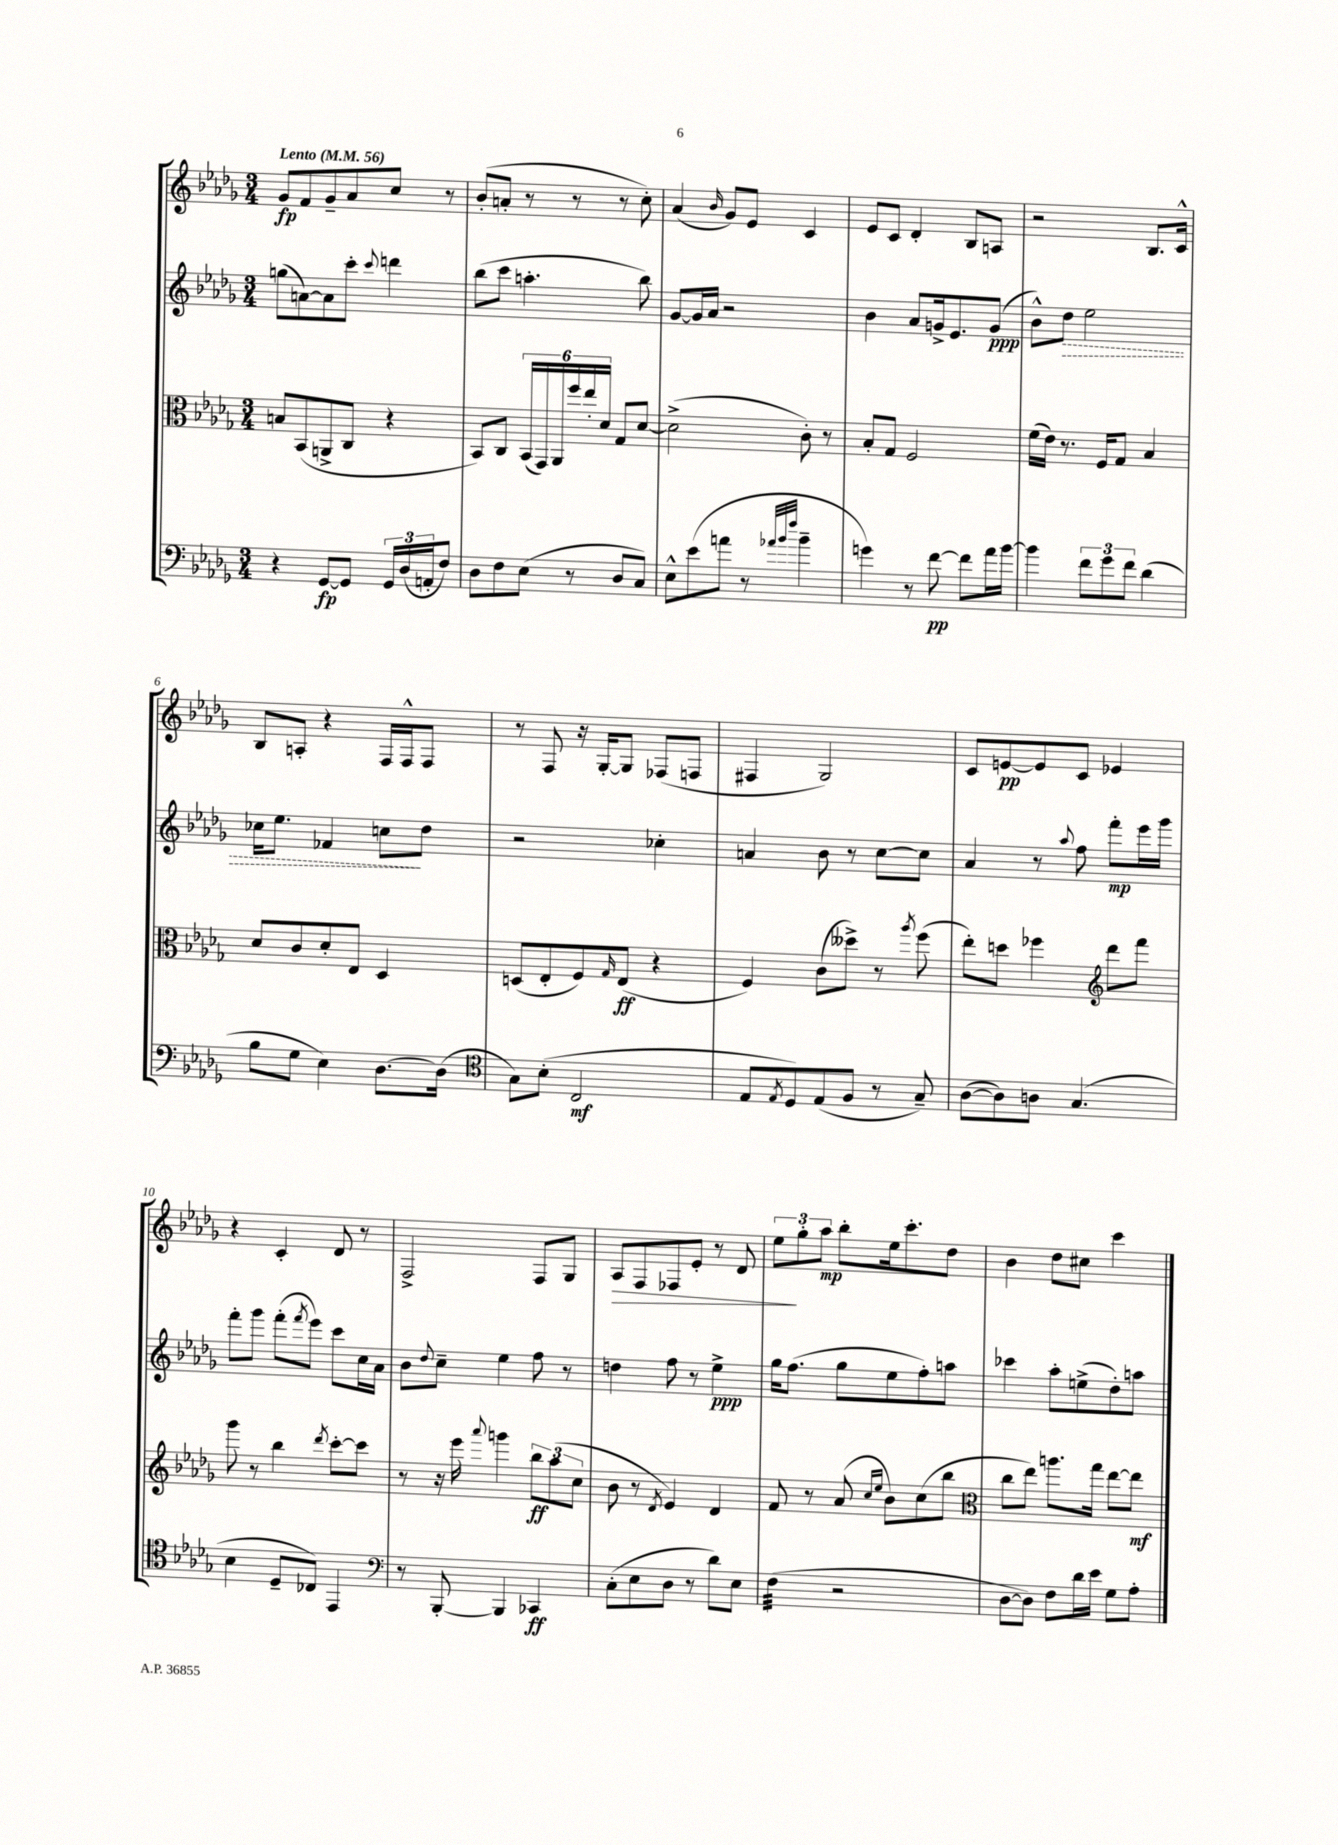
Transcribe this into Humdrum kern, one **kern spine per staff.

**kern	**kern	**kern	**kern
*staff4	*staff3	*staff2	*staff1
*clefF4	*clefC3	*clefG2	*clefG2
*k[b-e-a-d-g-]	*k[b-e-a-d-g-]	*k[b-e-a-d-g-]	*k[b-e-a-d-g-]
*M3/4	*M3/4	*M3/4	*M3/4
*MM56	*MM56	*MM56	*MM56
4r	8B	(8gg	8g-
.	(8BB-	[8a)	8f
[8GG-	8AA^	8a]	8g-~
8GG-]	8C	8ccc'	8a-
.	.	8qqccc	.
24GG-	4r	4ddd	8cc
(24D-	.	.	.
24AA'	.	.	.
8F)	.	.	8r
=	=	=	=
8D-	8BB-)	(8bb-	(8b-'
8F	8C	8ccc	8a'
(8E-	(24BB-	4.aa'	8r
.	24GG-)	.	.
.	24AA-	.	.
8r	24ff	.	8r
.	24ee-'	.	.
.	24d-	.	.
8D-	8G-	.	8r
8C)	[8d-	8bb-)	8cc')
=	=	=	=
8E-^^	(2d-^]	[8g-	(4a-
(8e-	.	16g-]	.
.	.	16a-	.
.	.	.	16qqb-
8a	.	2r	8g-)
8r	.	.	8e-
32qqa-	.	.	.
32qqb-	.	.	.
32qqff	.	.	.
4b-~	8c')	.	4c
.	8r	.	.
=	=	=	=
4g)	8B-'	4b-	8e-
.	8G-	.	8c
8r	2F	8a-	4d-'
[8f	.	16g^	.
.	.	8.e-	.
8f]	.	.	8B-
16a-	.	(8g	8A
[16b-	.	.	.
=	=	=	=
4b-]	(16f	8b-^^)	2r
.	16e-)	.	.
.	8.r	8dd-	.
12f	.	2ee-	.
.	16F	.	.
12g-	.	.	.
.	8G-	.	.
12f	.	.	.
(4d-	4B-	.	8.B-
.	.	.	16c^^
=	=	=	=
8B-	8d-	16cc-	8B-
.	.	8.ee-	.
8G-	8c	.	8A'
4E-)	8d-'	4f-	4r
.	8E-	.	.
[8.D-	4D-	8cc	16F
.	.	.	16F^^
.	.	8dd-	8F
(16D-]	.	.	.
=	=	=	=
*clefC4	*	*	*
8G-)	(8D	2r	8r
(8B-'	8E-'	.	8F
2C	8F)	.	16r
.	.	.	[16G-'
.	16qqG-	.	.
.	(8E-	.	8G-]
.	4r	4cc-'	(8F-
.	.	.	8F
=	=	=	=
8E-	4F)	4a	4F#
8qE-	.	.	.
8D-)	.	.	.
(8E-	(8c	8b-	2G-)
8F	8dd--^)	8r	.
8r	8r	[8cc	.
.	8qaa-	.	.
8G-~)	(8ff	8cc]	.
=	=	=	=
([8A-	8ee-')	4a-	8c
8A-])	8dd	.	[8e
8A	4ff-	8r	8e]
.	.	8qqaa-	.
(4.G-	.	8ff	8c
*	*clefG2	*	*
.	8ddd-	8fff'	4e-
.	8fff	16eee-	.
.	.	16ggg-	.
=	=	=	=
4B-	8ggg-	8fff'	4r
.	8r	8ggg-	.
8D-~	4bb-	(8fff'	4c'
.	.	8qfff	.
8C-)	.	8eee-)	.
.	8qddd-	.	.
4EE-	[8ccc'	8ccc	8d-
.	8ccc]	16cc	8r
.	.	16a-	.
=	=	=	=
*clefF4	*	*	*
8r	8r	8b-	2F^
.	.	8qqdd-	.
[8BBB-'	16r	8cc~	.
.	16eee-	.	.
.	8qqaaa-	.	.
4BBB-]	4ggg	4ee-	.
4CC-	12bb-	8ff	8F
.	(12aa-	.	.
.	.	8r	8G-
.	12cc	.	.
=	=	=	=
(8C'	8b-	4dd	8A-
8E-	8r	.	8F
.	8qd-	.	.
8D-	4e-)	8ff	8F-
8r	.	8r	8e-'
8d-)	4d-	4ee-^	8r
8E-	.	.	8d-
=	=	=	=
(4F	8f	16gg-	12ee-
.	.	(8.ff	.
.	.	.	12gg-'
.	8r	.	.
.	.	.	12aa-
2r	(8a-	8gg-	8bb-'
.	16qqcc	.	.
.	16qqee-	.	.
.	8b-)	8ee-	16ee-
.	.	.	8.ccc'
.	(8cc	8ff')	.
.	8bb-	8aa	8dd-
=	=	=	=
*	*clefC3	*	*
[8D-	8cc	4ccc-	4b-
8D-])	8ee-)	.	.
8F	8.aa	8aa-'	8dd-
16d-	.	(8ee^	8cc#
16e-	16gg-	.	.
8G-	[8ee-	8dd-')	4ccc
8A-'	8ee-]	8aa	.
==	==	==	==
*-	*-	*-	*-
